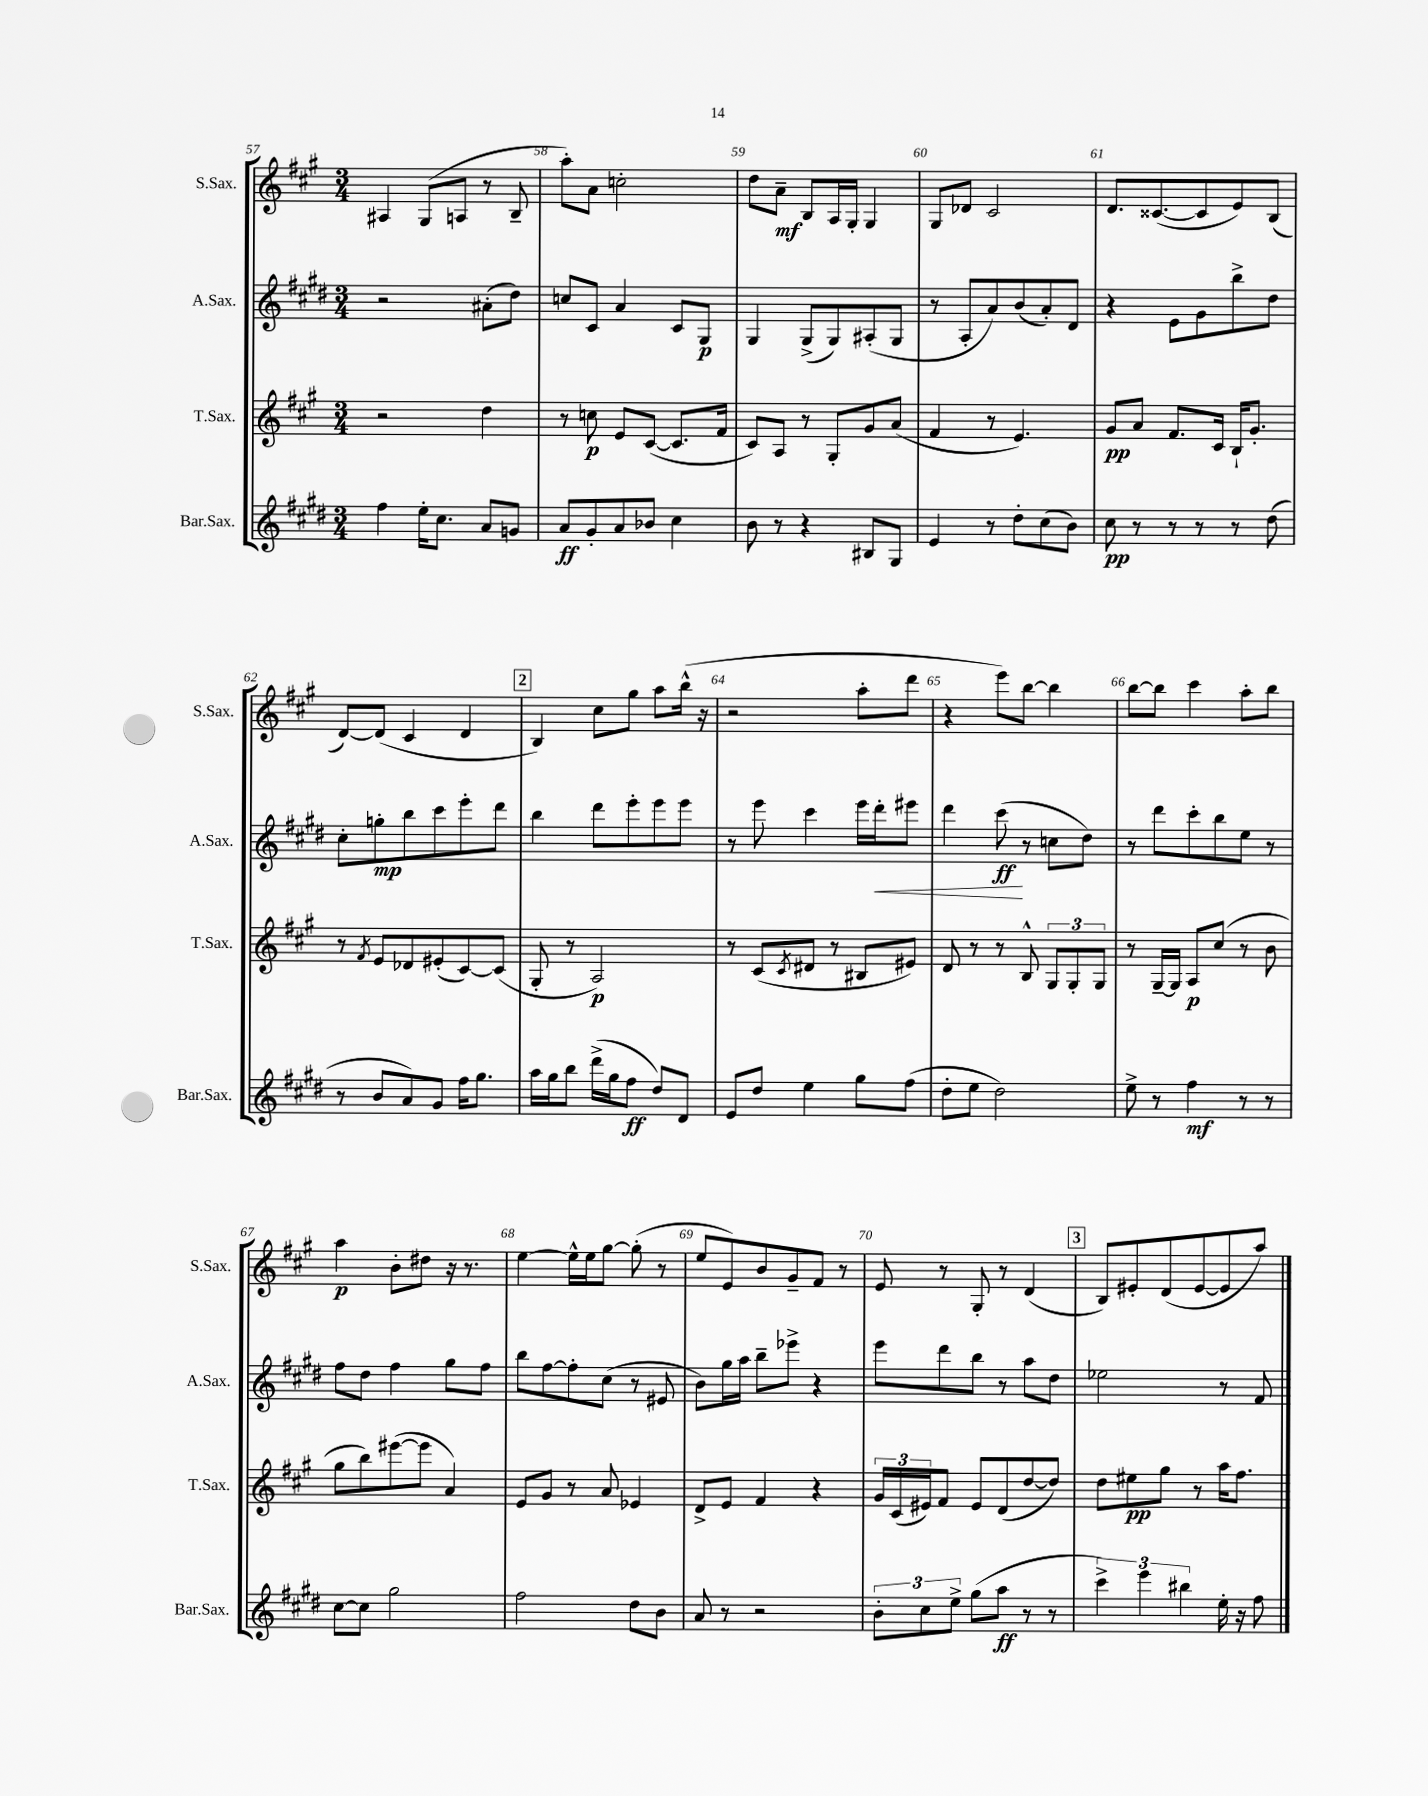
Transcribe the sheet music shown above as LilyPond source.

<<
\new StaffGroup <<
\new Staff = "s0" \with { instrumentName = "S.Sax." shortInstrumentName = "S.Sax." } {
    \clef treble \key a \major \numericTimeSignature \time 3/4
    ais4 gis8( a8 r8 b8-- |
    a''8-.) a'8 c''2-. |
    d''8 a'8--\mf b8 a16 gis16-. gis4 |
    gis8 des'8 cis'2 |
    d'8. cisis'8.~( cisis'8 e'8) b8( |
    d'8~) d'8( cis'4 d'4 |
    \mark \markup { \box "2" } b4) cis''8 gis''8 a''8 b''16-^( r16 |
    r2 a''8-. d'''8 |
    r4 e'''8) b''8~ b''4 |
    b''8~ b''8 cis'''4 a''8-. b''8 |
    a''4\p b'8-. dis''8 r16 r8. |
    e''4~ e''16-^ e''16 gis''8~ gis''8-.( r8 |
    e''8 e'8) b'8 gis'8-- fis'8 r8 |
    e'8 r8 gis8-. r8 d'4( |
    \mark \markup { \box "3" } b8) eis'8-. d'8( eis'8~ eis'8 a''8) \bar "|." |
}
\new Staff = "s1" \with { instrumentName = "A.Sax." shortInstrumentName = "A.Sax." } {
    \clef treble \key e \major \numericTimeSignature \time 3/4
    r2 ais'8-.( dis''8) |
    c''8 cis'8 a'4 cis'8 gis8\p |
    gis4 gis8->( gis8) ais8-.( gis8 |
    r8 a8-. a'8) b'8( a'8-.) dis'8 |
    r4 e'8 gis'8 b''8-> dis''8 |
    cis''8-. g''8-.\mp b''8 cis'''8 e'''8-. dis'''8 |
    \mark \markup { \box "2" } b''4 dis'''8 e'''8-. e'''8 e'''8 |
    r8 e'''8 cis'''4 e'''16 dis'''16-.\< eis'''8 |
    dis'''4 cis'''8\ff\!( r8 c''8 dis''8) |
    r8 dis'''8 cis'''8-. b''8 e''8 r8 |
    fis''8 dis''8 fis''4 gis''8 fis''8 |
    b''8 fis''8~ fis''8-. cis''8( r8 eis'8 |
    b'8) gis''16 a''16 b''8-- ees'''8-> r4 |
    e'''8 dis'''8 b''8 r8 a''8 dis''8 |
    \mark \markup { \box "3" } ees''2 r8 fis'8 \bar "|." |
}
\new Staff = "s2" \with { instrumentName = "T.Sax." shortInstrumentName = "T.Sax." } {
    \clef treble \key a \major \numericTimeSignature \time 3/4
    r2 d''4 |
    r8 c''8\p e'8 cis'8~( cis'8. fis'16 |
    cis'8) a8 r8 gis8-. gis'8 a'8( |
    fis'4 r8 e'4.) |
    gis'8\pp a'8 fis'8. cis'16 b16-! gis'8.-. |
    r8 \acciaccatura { fis'8 } e'8 des'8 eis'8-.( cis'8~) cis'8( |
    \mark \markup { \box "2" } gis8-. r8 a2\p) |
    r8 cis'8( \acciaccatura { cis'8 } dis'8 r8 bis8 eis'8) |
    d'8 r8 r8 b8-^ \tuplet 3/2 { gis8 gis8-. gis8 } |
    r8 gis16~-- gis16 a8\p cis''8( r8 b'8 |
    gis''8 b''8) eis'''8~( eis'''8 a'4) |
    e'8 gis'8 r8 a'8 ees'4 |
    d'8-> e'8 fis'4 r4 |
    \tuplet 3/2 { gis'16 cis'16( eis'16) } fis'8 eis'8 d'8( d''8~ d''8) |
    \mark \markup { \box "3" } d''8 eis''8\pp gis''8 r8 a''16 fis''8. \bar "|." |
}
\new Staff = "s3" \with { instrumentName = "Bar.Sax." shortInstrumentName = "Bar.Sax." } {
    \clef treble \key e \major \numericTimeSignature \time 3/4
    fis''4 e''16-. cis''8. a'8 g'8 |
    a'8\ff gis'8-. a'8 bes'8 cis''4 |
    b'8 r8 r4 bis8 gis8 |
    e'4 r8 dis''8-. cis''8( b'8) |
    cis''8\pp r8 r8 r8 r8 dis''8( |
    r8 b'8 a'8) gis'8 fis''16 gis''8. |
    \mark \markup { \box "2" } a''16 gis''16 b''8 dis'''16->( gis''16 fis''8\ff dis''8) dis'8 |
    e'8 dis''8 e''4 gis''8 fis''8( |
    dis''8-. e''8 dis''2) |
    e''8-> r8 fis''4\mf r8 r8 |
    cis''8~ cis''8 gis''2 |
    fis''2 dis''8 b'8 |
    a'8 r8 r2 |
    \tuplet 3/2 { b'8-. cis''8 e''8-> } gis''8( a''8\ff r8 r8 |
    \mark \markup { \box "3" } \tuplet 3/2 { cis'''4->) e'''4 bis''4 } e''16-. r16 fis''8 \bar "|." |
}
>>
>>
\layout { \context { \Score currentBarNumber = #57 \override BarNumber.break-visibility = ##(#f #t #t) barNumberVisibility = #all-bar-numbers-visible } }
